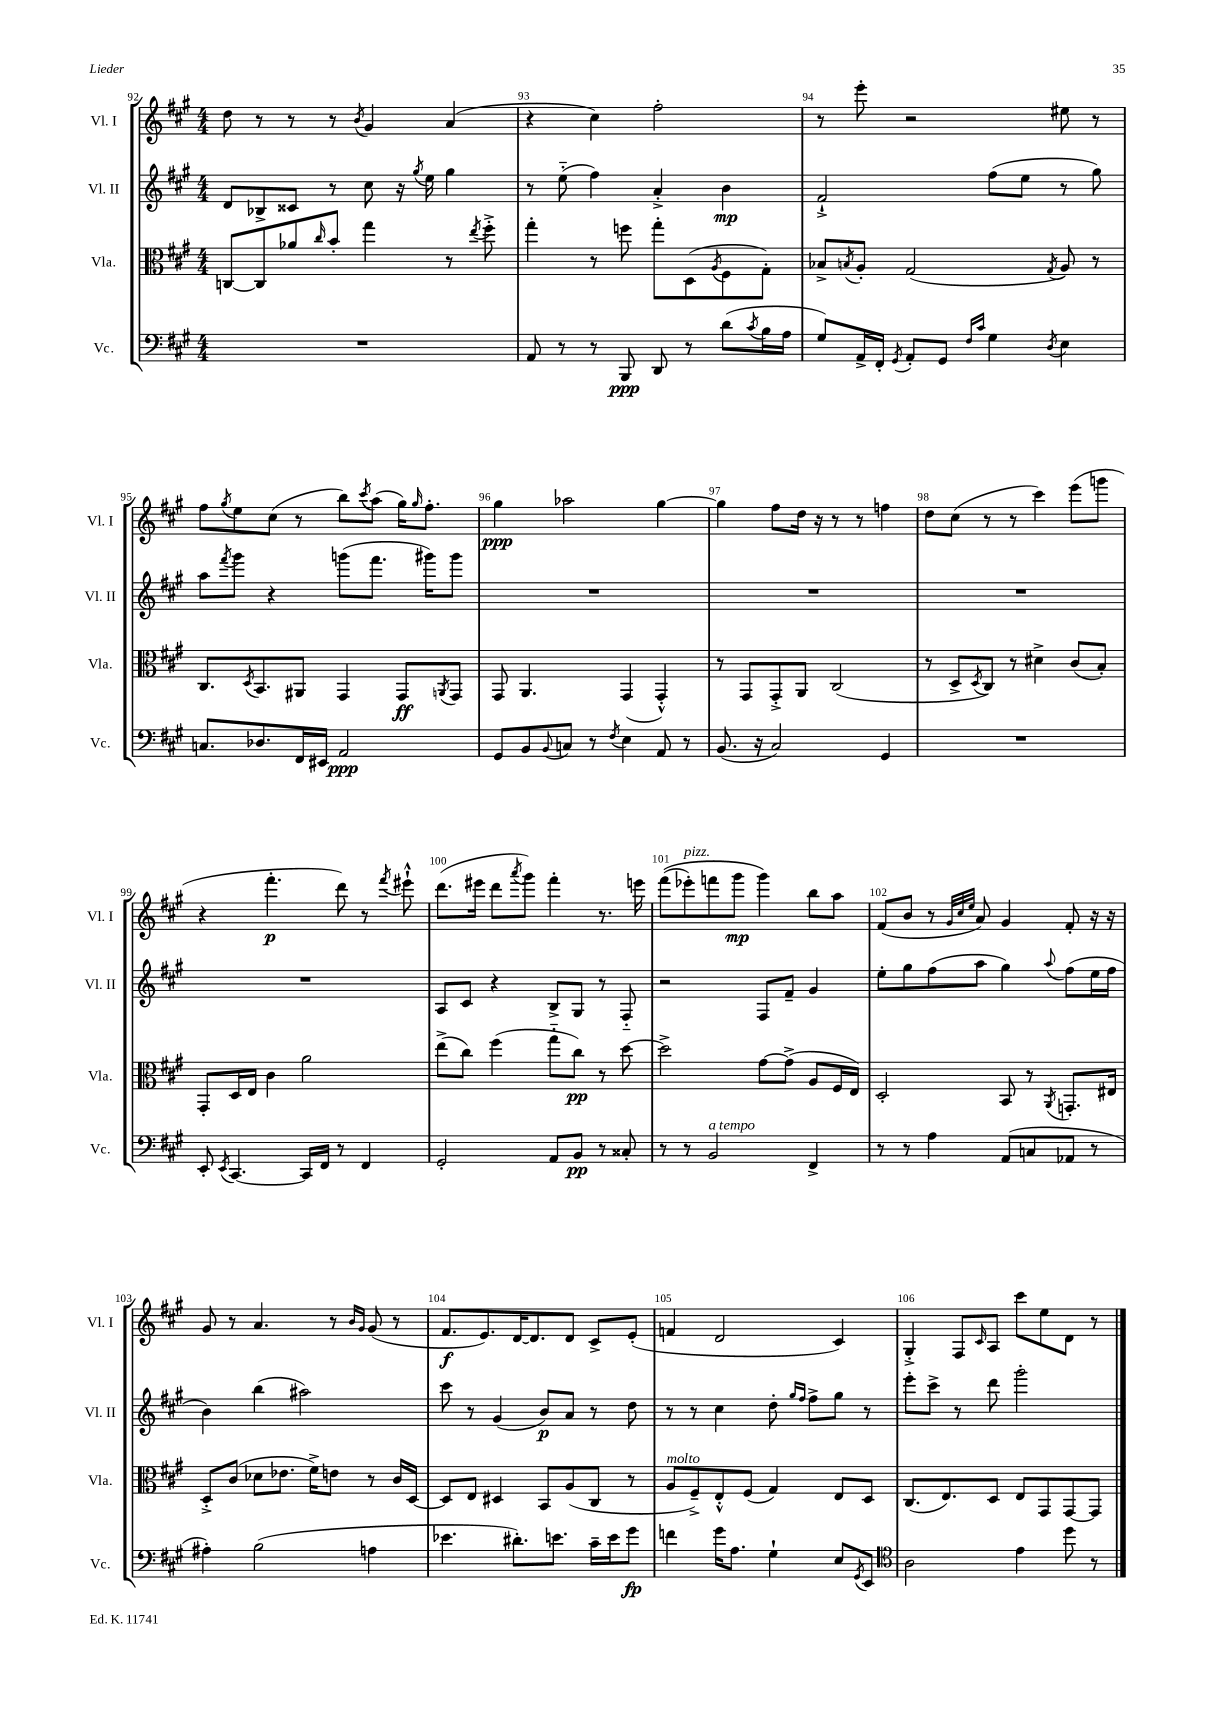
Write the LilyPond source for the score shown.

<<
\new StaffGroup <<
\new Staff = "s0" \with { instrumentName = "Vl. I" shortInstrumentName = "Vl. I" } {
    \clef treble \key a \major \numericTimeSignature \time 4/4
    d''8 r8 r8 r8 \acciaccatura { b'8 } gis'4 a'4( |
    r4 cis''4) fis''2-. |
    r8 e'''8-. r2 eis''8 r8 |
    fis''8 \acciaccatura { gis''8 } e''8 cis''8( r8 b''8) \acciaccatura { cis'''8 } a''8( gis''16) \grace { gis''16 } fis''8.-. |
    gis''4\ppp aes''2 gis''4~ |
    gis''4 fis''8 d''16 r16 r8 r8 f''4 |
    d''8 cis''8( r8 r8 cis'''4) e'''8( g'''8 |
    r4 fis'''4.-.\p d'''8) r8 \acciaccatura { fis'''8 } eis'''8-!-^ |
    d'''8.( eis'''16 d'''8 \acciaccatura { a'''8 } gis'''8) fis'''4-. r8. e'''16 |
    fis'''8(\( ees'''8-.^\markup { \italic "pizz." }) f'''8 gis'''8\mp gis'''4\) b''8 a''8 |
    fis'8( b'8 r8 \grace { gis'32 cis''32 e''32 } a'8) gis'4 fis'8-. r16 r16 |
    gis'8 r8 a'4. r8 \grace { b'16 gis'16 } gis'8( r8 |
    fis'8.\f e'8.) d'16~ d'8. d'8 cis'8-> e'8-.( |
    f'4 d'2 cis'4) |
    gis4-.-> fis8 \grace { cis'16 } a8 cis'''8 e''8 d'8 r8 \bar "|." |
}
\new Staff = "s1" \with { instrumentName = "Vl. II" shortInstrumentName = "Vl. II" } {
    \clef treble \key a \major \numericTimeSignature \time 4/4
    d'8 bes8-> cisis'8 r8 cis''8 r16 \acciaccatura { gis''8 } e''16 gis''4 |
    r8 e''8-_( fis''4) a'4-.-> b'4\mp |
    fis'2-!-> fis''8( e''8 r8 gis''8) |
    a''8 \acciaccatura { fis'''8 } gis'''8 r4 g'''8( fis'''8. gis'''16) gis'''8 |
    R1 |
    R1 |
    R1 |
    R1 |
    a8 cis'8 r4 b8-> gis8 r8 fis8-_ |
    r2 fis8 fis'8-- gis'4 |
    e''8-. gis''8 fis''8( a''8 gis''4) \appoggiatura { a''8 } fis''8( e''16 fis''16 |
    b'4) b''4( ais''2) |
    cis'''8 r8 gis'4( b'8\p) a'8 r8 d''8 |
    r8 r8 cis''4 d''8-. \grace { gis''16 fis''16 } fis''8-> gis''8 r8 |
    e'''8-. cis'''8-> r8 d'''8 gis'''2-. \bar "|." |
}
\new Staff = "s2" \with { instrumentName = "Vla." shortInstrumentName = "Vla." } {
    \clef alto \key a \major \numericTimeSignature \time 4/4
    c8~ c8 aes'8 \grace { cis''16 } b'8-. gis''4 r8 \acciaccatura { e''8 } fis''8-.-> |
    gis''4-. r8 f''8 gis''8-. d8( \acciaccatura { a8 } fis8 gis8-.) |
    bes8-> \acciaccatura { b8 } a8-. gis2( \acciaccatura { gis8 } a8) r8 |
    cis8. \acciaccatura { d8 } b,8. ais,8 gis,4 gis,8\ff \acciaccatura { a,8 } gis,8 |
    gis,8 a,4. gis,4( gis,4-.-^) |
    r8 gis,8 gis,8-.-> a,8 cis2( |
    r8 d8-> \acciaccatura { d8 } cis8) r8 dis'4-> cis'8( b8-.) |
    gis,8-. d16 e16 cis'4 a'2 |
    e''8->( cis''8) fis''4( gis''8-_ cis''8\pp) r8 d''8~ |
    d''2-> gis'8~ gis'8->( a8 fis16 e16) |
    d2-. b,8 r8 \acciaccatura { a,8 } g,8.-. eis16 |
    d8-.-> cis'8( des'8 ees'8. fis'16->) e'8 r8 cis'16 d16~ |
    d8 e8 dis4 b,8 a8( cis8 r8 |
    a8^\markup { \italic "molto" } fis8--->) e8-.-^ fis8( gis4) e8 d8 |
    cis8.( e8.) d8 e8 gis,8 gis,8~ gis,8 \bar "|." |
}
\new Staff = "s3" \with { instrumentName = "Vc." shortInstrumentName = "Vc." } {
    \clef bass \key a \major \numericTimeSignature \time 4/4
    R1 |
    a,8 r8 r8 b,,8\ppp d,8 r8 d'8( \acciaccatura { cis'8 } b16 a16 |
    gis8) a,16-> fis,16-. \acciaccatura { gis,8 } a,8-. gis,8 \grace { fis16 cis'16 } gis4 \acciaccatura { d8 } e4 |
    c8. des8. fis,16 eis,16 a,2\ppp |
    gis,8 b,8 \appoggiatura { b,8 } c8 r8 \acciaccatura { fis8 } e4 a,8 r8 |
    b,8.( r16 cis2) gis,4 |
    R1 |
    e,8-. \acciaccatura { e,8 } cis,4.~ cis,16 fis,16 r8 fis,4 |
    gis,2-. a,8 b,8\pp r8 cisis8-. |
    r8 r8 b,2^\markup { \italic "a tempo" } fis,4-> |
    r8 r8 a4 a,8( c8 aes,8 r8 |
    ais4-.) b2( a4 |
    ees'4. dis'8.-.) e'8. cis'16-- e'16 gis'8\fp |
    f'4 gis'16 a8. gis4-! e8 \acciaccatura { gis,8 } e,8 |
    \clef tenor a2 e'4 d''8 r8 \bar "|." |
}
>>
>>
\layout { \context { \Score currentBarNumber = #92 \override BarNumber.break-visibility = ##(#f #t #t) barNumberVisibility = #all-bar-numbers-visible } }
